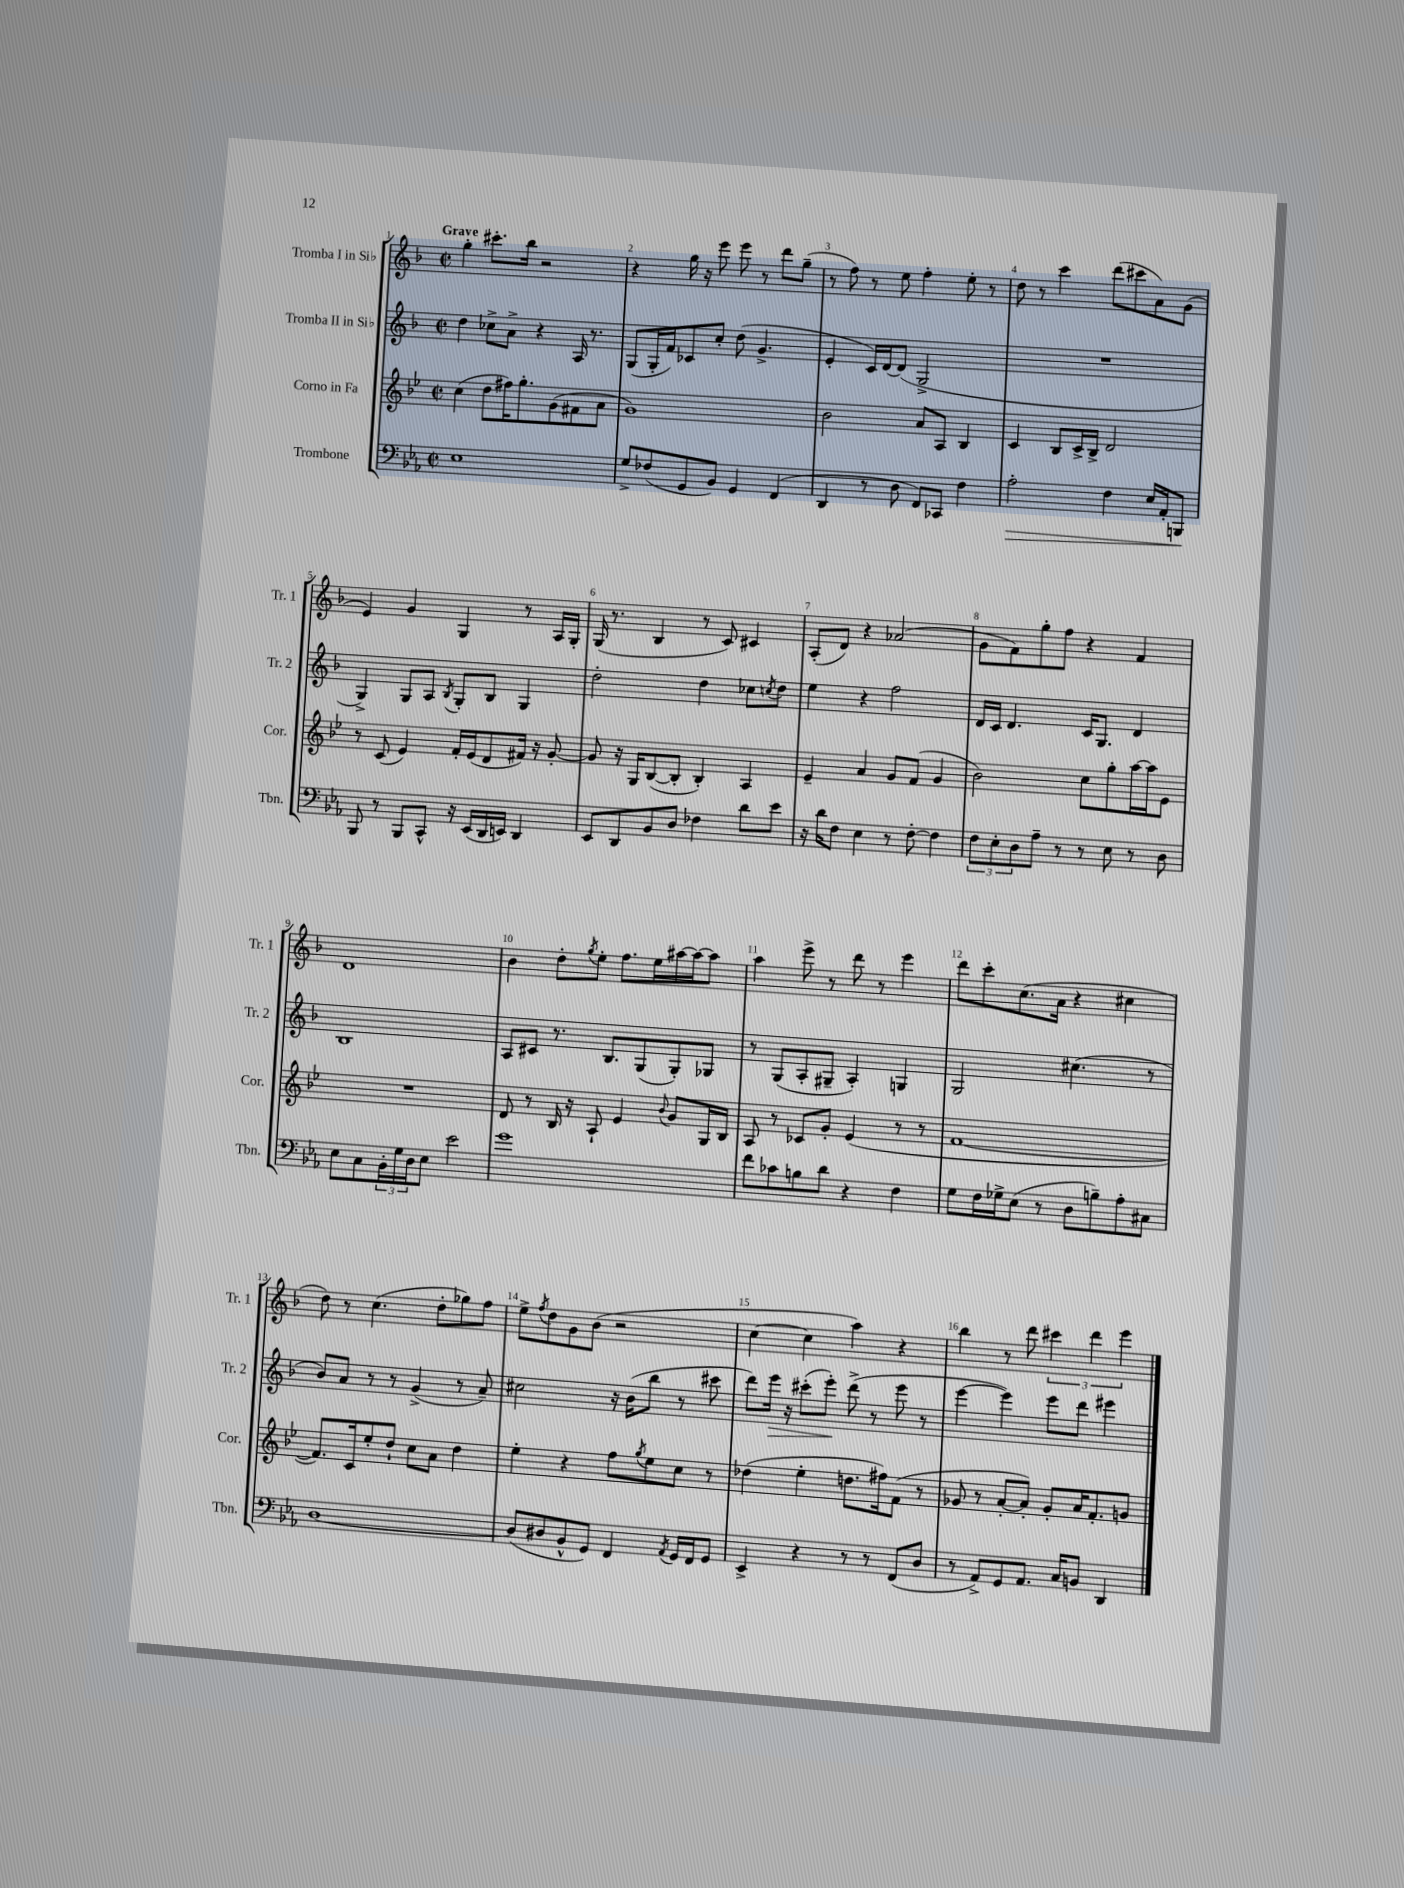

**kern	**kern	**kern	**kern
*staff4	*staff3	*staff2	*staff1
*clefF4	*clefG2	*clefG2	*clefG2
*k[b-e-a-]	*k[b-e-]	*k[b-]	*k[b-]
*M2/2	*M2/2	*M2/2	*M2/2
*met(c|)	*met(c|)	*met(c|)	*met(c|)
1E-	(4cc	4dd	4gg'
.	8dd	8cc-^	8.ccc#'
.	16ff#)	8a^	.
.	8.gg'	.	16bb-
.	.	4r	2r
.	(8g	.	.
.	8f#	16A	.
.	.	8.r	.
.	8a	.	.
=	=	=	=
8G^	1g)	(8G	4r
(8F-	.	16G'	.
.	.	16f)	.
8GG	.	8c-	16gg
.	.	.	16r
8BB-)	.	8cc'	8eee
4GG	.	(8dd	8eee
.	.	4.g^	8r
(4FF	.	.	8ddd
.	.	.	(8gg~
=	=	=	=
4DD	2b-	4e'	8r
.	.	.	8ff)
8r	.	16c)	8r
.	.	[16d	.
8D	.	(8d]	8ee
8FF)	8a	2G^	4ff'
8CC-	8A	.	.
4F	4B-	.	8ee'
.	.	.	8r
=	=	=	=
2A-'	4c	1r	8dd
.	.	.	8r
.	8B-	.	4ccc
.	16c^	.	.
.	16B-^	.	.
4F	2d	.	(8ddd
.	.	.	8ccc#
16E-	.	.	8a)
16AA-'	.	.	.
8BBB	.	.	(8g
=	=	=	=
8BBB-	8r	4G^)	4e)
8r	(8c	.	.
8BBB-	4e-)	8G	4g
8CC^^	.	8A	.
.	.	8qB-	.
16r	16f'	8G'	4G
(16EE-	(16e-	.	.
16DD	8d	8B-	.
16EE)	.	.	.
4DD	16f#)	4G	8r
.	16r	.	.
.	[8g'	.	16A
.	.	.	16G'
=	=	=	=
8EE-	8g]	2dd'	(16G
.	.	.	8.r
8DD	16r	.	.
.	16G	.	.
8BB-	([8B-	.	4B-
8D	8B-']	.	.
4F-	4B-')	4dd	8r
.	.	.	8c)
8d	4A	8cc-	4c#
.	.	8qcc	.
8e-	.	8dd	.
=	=	=	=
16r	4e-~	4ee	(8A'
16d	.	.	.
8F	.	.	8d)
4E-	4a	4r	4r
8r	8g	2ff	(2a-
[8F'	(8f	.	.
4F]	4g	.	.
=	=	=	=
12F	2b-)	16d	8g
.	.	16c	.
12E-'	.	.	.
.	.	4.d	8f)
12D	.	.	.
8A-~	.	.	8gg'
8r	.	.	8ff
8r	8cc	16c	4r
.	.	8.G	.
8E-	8gg'	.	.
8r	[16aa	4d	4f
.	16aa]	.	.
8D	8e-	.	.
=	=	=	=
8E-	1r	1B-	1d
8C	.	.	.
24BB-'	.	.	.
24G	.	.	.
24D	.	.	.
8E-	.	.	.
2e-	.	.	.
=	=	=	=
1g	8d	8A	4b-
.	8r	8c#	.
.	16B-	8.r	8dd'
.	16r	.	.
.	.	.	8qgg
.	8A`	.	8ee'
.	.	8.B-	.
.	4e-	.	8.ff
.	.	(8G	.
.	.	.	16ee
.	8qqb-	.	.
.	8g	8G')	[16aa#
.	.	.	16aa#_
.	16G	8G-	8aa#]
.	16B-	.	.
=	=	=	=
8f	8A	8r	4aa
8c-	8r	(8G	.
8B	8c-	8A'	8eee^
8d	8g'	8G#~	8r
4r	(4e-	4A')	8ddd
.	.	.	8r
4F	8r	4G	4eee
.	8r	.	.
=	=	=	=
8G	[1f	2G	8ddd
16F	.	.	8ccc'
16G-^	.	.	.
(8E-	.	.	(8.cc
8r	.	.	.
.	.	.	16a
8D	.	(4.cc#	4r
8B~)	.	.	.
8A-'	.	.	4cc#
8C#	.	8r	.
=	=	=	=
[1D	8.f])	8b-)	8dd)
.	.	8a	8r
.	16c	.	.
.	8ee-'	8r	(4.cc
.	8dd`	8r	.
.	8cc	(4g^	.
.	8a	.	8dd'
.	4dd	8r	8gg-)
.	.	8a~)	8ff
=	=	=	=
(8D]	4ee-'	2cc#	8ee^
.	.	.	8qff
8D#	.	.	8dd
8BB-^^	4r	.	8g
8GG)	.	.	(8b-
4FF	8ff	16r	2r
.	.	(16b-	.
.	8qgg	.	.
.	8ee-	8bb-	.
8qAA-	.	.	.
16GG	8cc	8r	.
16FF	.	.	.
8GG	8r	8ccc#	.
=	=	=	=
4EE-^	(4dd-	8ddd)	[4cc
.	.	16eee	.
.	.	16r	.
4r	4ee-'	(8ccc#'	4cc]
.	.	8eee')	.
8r	8.dd	(8ddd^	4aa)
8r	.	8r	.
.	16ff#)	.	.
(8FF	(8f	8eee	4r
8D	8r	8r	.
=	=	=	=
8r	8g-	[4eee	4bb-
8AA-^)	8r	.	.
8GG	[8a'	4eee])	8r
8.AA-	8a'])	.	8ddd
.	8g-'	8eee	6ccc#
16C	.	.	.
8BB	16a	8ddd	.
.	.	.	6ddd
.	8.f'	.	.
4DD	.	4eee#	.
.	.	.	6eee
.	8g	.	.
==	==	==	==
*-	*-	*-	*-
